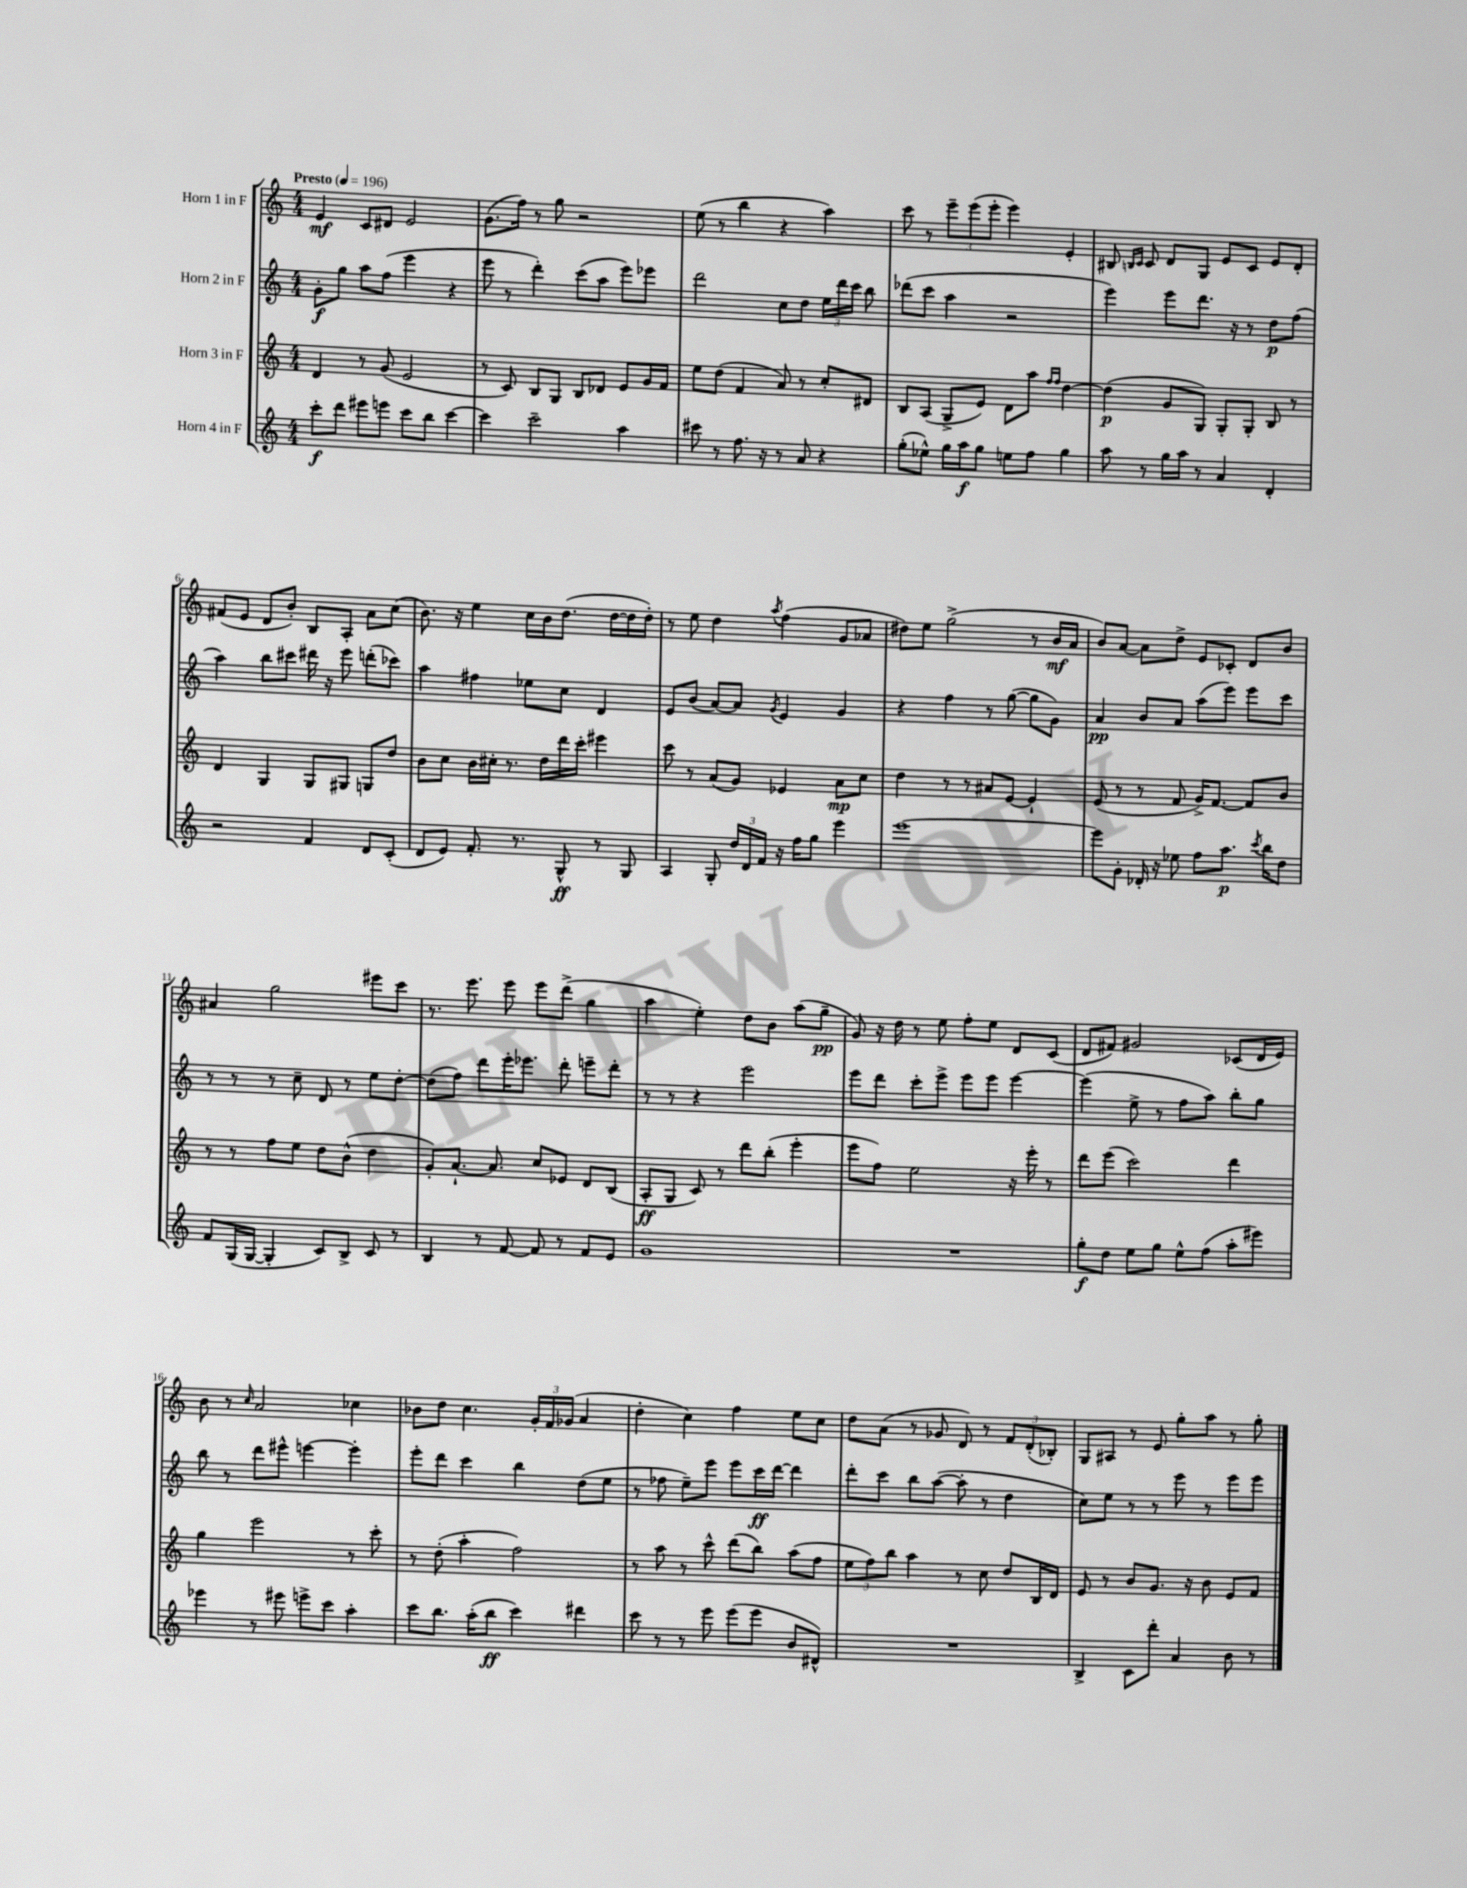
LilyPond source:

<<
\new StaffGroup <<
\new Staff = "s0" \with { instrumentName = "Horn 1 in F" } {
    \clef treble \key c \major \numericTimeSignature \time 4/4 \tempo "Presto" 4 = 196
    \autoBeamOff e'4\mf c'8[ dis'8] e'2 |
    g'8.[( f''16]) r8 g''8 r2 |
    e''8( r8 b''4 r4 a''4) |
    c'''8 r8 \tuplet 3/2 { e'''8[-- e'''8( e'''8]-. } e'''4) e'4-. |
    bis8 \grace { b16[ c'16] } c'8 d'8[ g8] e'8[ c'8] e'8[ d'8]-. |
    fis'8[( e'8] d'8[ b'8]-.) b8[ a8]-. a'8[ c''8]( |
    b'8.) r16 e''4 c''16[ b'16 d''8.]( d''16[~ d''16 d''16]-.) |
    r8 e''8 d''4 \acciaccatura { a''8 } f''4( g'8[ aes'8] |
    dis''8[) e''8] g''2->( r8 b'16[\mf a'16] |
    b'8[) a'8]~ a'8[ d''8]-> e'8[ ces'8]-. d'8[ b'8] |
    ais'4 g''2 eis'''8[ c'''8] |
    r8. e'''8. e'''8 e'''8[ d'''8]->( g''4 |
    a''4 e''4-.) d''8[ b'8] a''8[( g''8]--\pp |
    g'8) r16 d''16 r8 e''8 f''8[-. e''8] d'8[ c'8]( |
    d'8[ fis'8]) gis'2 ces'8[( d'16 e'16]) |
    b'8 r8 \grace { c''16 } a'2 ces''4 |
    bes'8[ d''8] c''4. \tuplet 3/2 { g'16[-. f'16 ges'16]( } a'4 |
    d''4-. c''4) f''4 e''8[ c''8] |
    d''8[ a'8]( r8 ges'8 d'8) r8 \tuplet 3/2 { f'8[ d'8-.( bes8]-.) } |
    g8[ ais8] r8 e'8 g''8[-. a''8] r8 g''8-. \bar "|." |
}
\new Staff = "s1" \with { instrumentName = "Horn 2 in F" } {
    \clef treble \key c \major \numericTimeSignature \time 4/4
    \autoBeamOff g'8[-.\f g''8] a''8[ f''8]( e'''4 r4 |
    e'''8 r8 d'''4-.) c'''8[( a''8] e'''8[) ees'''8] |
    d'''2 c''8[ d''8] \tuplet 3/2 { e''16[ d'''16 c'''16] } b''8 |
    des'''8[( c'''8] a''4 r2 |
    e'''4) e'''8[ d'''8.] r16 r8 d''8[\p f''8]( |
    a''4) b''8[ cis'''8] dis'''16 r16 e'''8 d'''8[-.( ces'''8]) |
    a''4 fis''4 ees''8[ c''8] d'4 |
    e'8[ b'8]( a'8[~) a'8] \acciaccatura { g'8 } e'4 g'4 |
    r4 f''4 r8 g''8~( g''8[ g'8]) |
    a'4\pp b'8[ a'8] a''8[( e'''8]) e'''8[ c'''8] |
    r8 r8 r8 c''8-- d'8 r8 e''8[ d''8]~-. |
    d''8[( f''8]) d'''8[ e'''16-. ees'''8.] d'''8-. e'''8[-- d'''8]-. |
    r8 r8 r4 e'''2 |
    e'''8[ d'''8] c'''8[-. e'''8]-> e'''8[ e'''8] e'''4~ |
    e'''4( e''8-> r8 f''8[ a''8]) b''8[-. g''8] |
    b''8 r8 d'''8[ eis'''8]-^ e'''4~ e'''4-. |
    e'''8[-. d'''8] c'''4 b''4 d''8[( e''8] |
    r8 fes''8 e''8[--) e'''8] e'''8[ c'''16\ff d'''16]~ d'''4 |
    d'''8[-. c'''8] b''8[ a''8]~( a''8-. r8 d''4 |
    c''8[) e''8] r8 r8 e'''8 r8 e'''8[ e'''8] \bar "|." |
}
\new Staff = "s2" \with { instrumentName = "Horn 3 in F" } {
    \clef treble \key c \major \numericTimeSignature \time 4/4
    \autoBeamOff d'4 r8 g'8( e'2 |
    r8 c'8) b8[ g8] b8[ des'8] e'8[ g'16 f'16] |
    e''8[ d''8]( f'4 a'8) r8 c''8[-. dis'8] |
    b8[ a8]( g8[-> e'8]) d'8[ a''8] \grace { f''16[ f''16] } d''4~ |
    d''4\p( g'8[ g8]) g8[-. g8]-. b8 r8 |
    d'4 g4 g8[ gis8] g8[ d''8] |
    b'8[ c''8] b'16[ cis''16]-. r8. d''16[ d'''16 c'''16]-. eis'''4 |
    c'''8 r8 a'8[( g'8]) ees'4 a'8[\mp c''8] |
    d''4 r8 r8 ais'8[ e'8]~ e'4-! |
    e'8( r8 r8 f'8 g'16[->) f'8.]~ f'8[ b'8] |
    r8 r8 f''8[ e''8] d''8[ b'8]-^( d''4 |
    g'8[-.) a'8.]~-! a'8. c''8[ ees'8] d'8[ b8]( |
    a8[-.\ff g8] c'8) r8 d'''8[ b''8]-.( e'''4-. |
    e'''8[ f''8]) e''2 r16 e'''16-. r8 |
    d'''8[ e'''8]( c'''2) d'''4 |
    g''4 e'''2 r8 c'''8-. |
    r8 d''8-.( a''4-. f''2) |
    r8 a''8 r8 c'''8-^ d'''8[( b''8]) a''8[( f''8] |
    \tuplet 3/2 { e''8[ f''8) b''8] } a''4 r8 c''8 d''8[ b16 d'16] |
    e'8 r8 b'8[ g'8.] r16 b'8 e'8[ f'8] \bar "|." |
}
\new Staff = "s3" \with { instrumentName = "Horn 4 in F" } {
    \clef treble \key c \major \numericTimeSignature \time 4/4
    \autoBeamOff c'''8[-.\f d'''8] eis'''8[ e'''8] c'''8[ b''8] c'''4~ |
    c'''4 c'''2-- a''4 |
    cis'''8 r8 f''8. r16 r8 a'8 r4 |
    g''8[-.( ees''8]-^) g''16[ a''16\f g''8] e''8[ f''8] g''4 |
    a''8 r8 g''16[ a''16] r8 a'4 d'4-. |
    r2 f'4 d'8[ c'8]-.( |
    d'8[ e'8]) f'8.-. r8. g8-^\ff r8 g8 |
    a4 g8-. \tuplet 3/2 { d''16[ d'16 f'16] } r16 f''16[ g''8] e'''4 |
    e'''1~ |
    e'''8[ g'8]-. des'16-. r16 ees''8 f''8[ a''8.]\p \acciaccatura { c'''8 } b''16[ d''8] |
    f'8[ g16( g16]~ g4-. c'8[) b8]-> c'8 r8 |
    b4 r8 f'8~ f'8 r8 f'8[ e'8] |
    g'1 |
    R1 |
    g''8[-.\f d''8] e''8[ g''8] e''8[-^ f''8]( a''8[-. eis'''8]) |
    ees'''4 r8 eis'''8 e'''8[-> c'''8] a''4-. |
    c'''8[ b''8.] a''16[-.( b''8]\ff c'''4) dis'''4 |
    c'''8 r8 r8 e'''8 e'''8[( e'''8] b'8[ dis'8]-^) |
    R1 |
    b4-> c'8[ d'''8]-. a'4 b'8 r8 \bar "|." |
}
>>
>>
